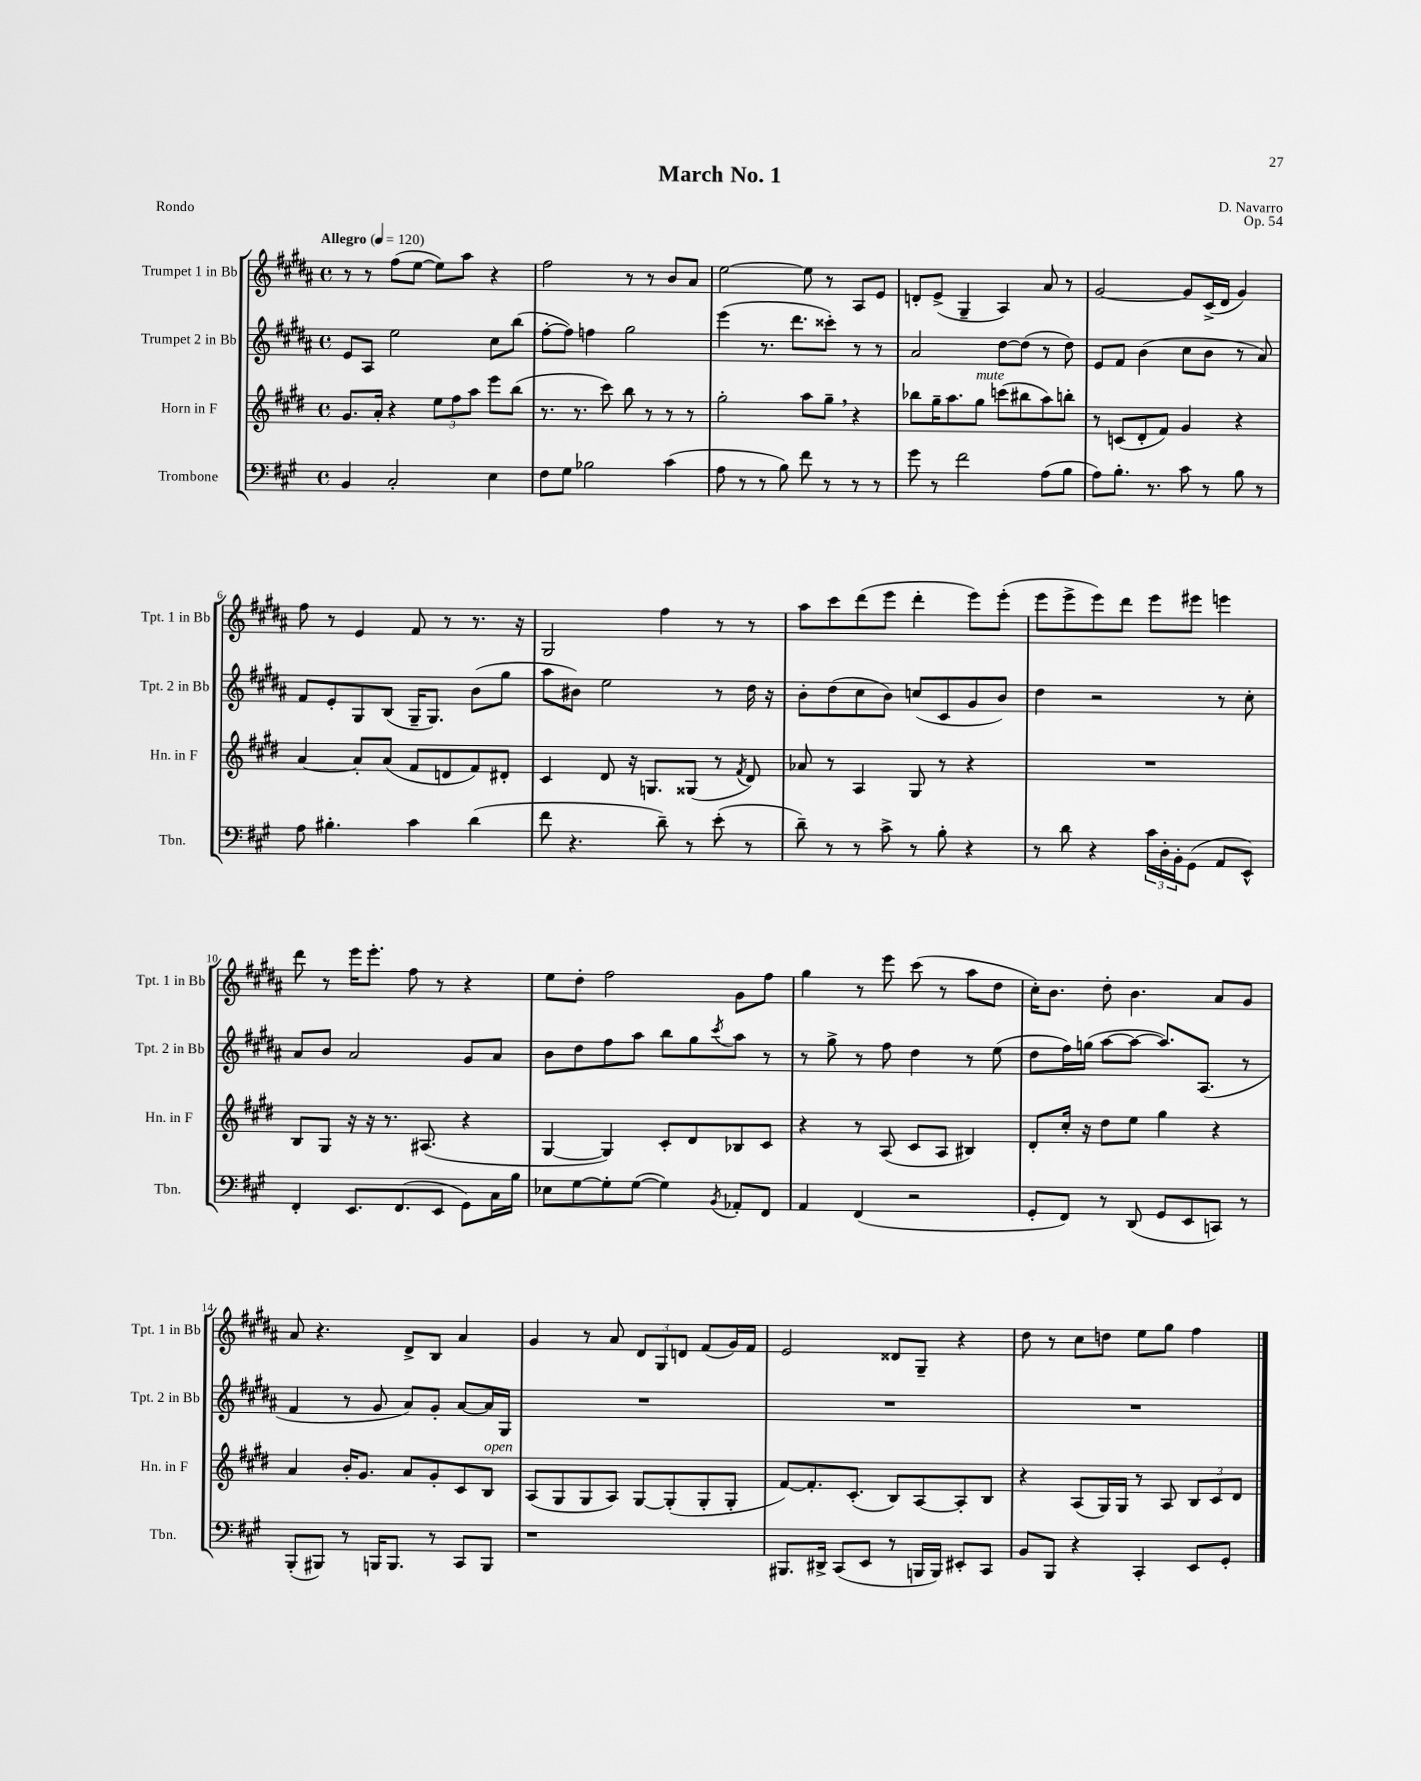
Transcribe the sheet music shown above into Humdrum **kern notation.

**kern	**kern	**kern	**kern
*part4	*part3	*part2	*part1
*staff4	*staff3	*staff2	*staff1
*I"Trombone	*I"Horn in F	*I"Trumpet 2 in Bb	*I"Trumpet 1 in Bb
*I'Tbn.	*I'Hn. in F	*I'Tpt. 2 in Bb	*I'Tpt. 1 in Bb
*clefF4	*clefG2	*clefG2	*clefG2
*k[f#c#g#]	*k[f#c#g#d#]	*k[f#c#g#d#a#]	*k[f#c#g#d#a#]
*M4/4	*M4/4	*M4/4	*M4/4
*met(c)	*met(c)	*met(c)	*met(c)
*MM120	*MM120	*MM120	*MM120
=1	=1	=1	=1
!	!	!	!LO:TX:a:B:t=Allegro
4BB/	8.g#/L	8e/L	8r
.	.	8A#/J	8r
.	16a'/Jk	.	.
2C#'/	4r	2ee\	(8ff#\L
.	.	.	[8ee\J
.	12ee\L	.	8ee\L])
.	12ff#\	.	.
.	.	.	8aa#\J
.	12aa\J	.	.
4E\	8eee\L	8cc#\L	4r
.	(8bb\J	(8bb\J	.
=2	=2	=2	=2
8F#\L	8.r	[8ff#'\L	2ff#\
8G#\J	.	8ff#\J])	.
.	8.r	.	.
2B-X\	.	4ffn\	.
.	8ccc#\)	.	.
.	8bb\	2gg#\	8r
.	8r	.	8r
(4c#\	8r	.	8b/L
.	8r	.	8a#/J
=3	=3	=3	=3
8A\	2gg#'\	(4eee\	[2ee\
8r	.	.	.
8r	.	8.r	.
8B\)	.	.	.
.	.	8.ddd#\L	.
8f#\	8aa\L	.	8ee\]
8r	8gg#~,\J	8ccc##X'\J)	8r
8r	4r	8r	8A#/L
8r	.	8r	8e/J
=4	=4	=4	=4
8g#\	8bb-X\L	2a#/	8dn'/L
8r	16gg#~\K	.	(8e^/J
.	8.aa\	.	.
2f#\	.	.	4G#~/
!	!LO:TX:a:i:t=mute	!	!
.	8gg#\J	.	.
.	(8cccn\L	[8dd#\L	4A#/)
.	8bb#X\	(8dd#\J]	.
(8A\L	8aa\)	8r	8a#/
8B\J	8bbn'\J	8dd#\)	8r
=5	=5	=5	=5
8A\L)	8r	8e/L	[2g#/
8.B'\J	(8cn/L	8f#/J	.
.	8d#'/	(4b\	.
8.r	.	.	.
.	8f#/J)	.	.
8c#\	4g#/	8cc#\L	8g#/L]
8r	.	8b\J	(16c#^/L
.	.	.	16d#/JJ
8B\	4r	8r	4g#/)
8r	.	8a#/)	.
!!LO:LB:g=z
=6	=6	=6	=6
8A\	[4a/	8f#/L	8ff#\
4.B#X'\	.	8e'/	8r
.	8a'/L]	8G#/	4e/
.	(8a/J	(8B/J	.
4c#\	8f#/L	16G#~/KL	8f#/
.	.	8.G#/J)	.
.	8dn/	.	8r
(4d\	8f#/)	(8b\L	8.r
.	8d#X'/J	8gg#\J	.
.	.	.	16r
=7	=7	=7	=7
8f#\	4c#/	8aa#\L	2G#/
4.r	.	8b#X\J)	.
.	8d#/	2ee\	.
.	16r	.	.
.	8.Gn/L	.	.
8d~\)	.	.	4ff#\
8r	(8G##X/J	.	.
(8e'\	8r	8r	8r
.	8qf#/	.	.
8r	8d#/)	16dd#\	8r
.	.	16r	.
=8	=8	=8	=8
8d~\)	8a-X/	8b'\L	8aa#\L
8r	8r	(8dd#\	8ccc#\
8r	4A/	8cc#\	(8ddd#\
8c#^\	.	8b\J)	8eee\J
8r	8G#/	(8ccn/L	4ddd#'\
8B'\	8r	8c#/	.
4r	4r	8g#/	8eee\L)
.	.	8b/J)	(8eee'\J
=9	=9	=9	=9
8r	1r	4dd#\	8eee\L
8d\	.	.	8eee^\
4r	.	2r	8eee\)
.	.	.	8ddd#\J
24c#\LL	.	.	8eee\L
24D'\	.	.	.
24BB'\J	.	.	.
(8GG#\J	.	.	8eee#X\J
8AA/L	.	8r	4eeen\
8EE^^/J)	.	8cc#'\	.
!!LO:LB:g=z
=10	=10	=10	=10
4FF#'/	8B/L	8a#/L	8ddd#\
.	8G#/J	8b/J	8r
8.EE/L	16r	2a#/	16eee\KL
.	16r	.	8.eee'\J
.	8.r	.	.
(8.FF#/	.	.	.
.	.	.	8ff#\
.	(8.A#X/	.	.
8EE/J	.	.	8r
8GG#\L)	4r	8g#/L	4r
16C#\L	.	8a#/J	.
16B\JJ	.	.	.
=11	=11	=11	=11
8E-X\L	[4G#/	8b\L	8ee\L
[8G#\	.	8dd#\	8dd#'\J
8G#'\]	4G#/])	8ff#\	2ff#\
([8G#\J	.	8aa#\J	.
4G#\])	8c#'/L	8bb\L	.
.	8d#/	8gg#\	.
8qBB/	.	8qccc#/	.
8AA-X'/L	8B-X/	8aa#\J	8g#\L
8FF#/J	8c#/J	8r	8ff#\J
=12	=12	=12	=12
4AA/	4r	8r	4gg#\
.	.	8gg#^\	.
(4FF#/	8r	8r	8r
.	(8A/	8ff#\	8eee\
2r	8c#/L	4dd#\	(8ccc#\
.	8A/J	.	8r
.	4B#X/)	8r	8aa#\L
.	.	(8ee\	8dd#\J
=13	=13	=13	=13
8GG#'/L	8d#'/L	8dd#\L	16cc#'\KL)
.	.	.	8.b\J
8FF#/J)	16cc#'/Jk	16ff#\L)	.
.	16r	(16ggn\JJ	.
8r	8dd#\L	[8aa#\L	8dd#'\
(8DD/	8ee\J	8aa#\J_	4.b\
8GG#/L	4gg#\	8.aa#/L])	.
8EE/	.	.	.
.	.	(8.A#/J	.
8CCn/J)	4r	.	8a#/L
8r	.	8r	8g#/J
!!LO:LB:g=z
=14	=14	=14	=14
(8BBB'/L	4a/	4f#/	8a#/
8BBB#X/J)	.	.	4.r
8r	16b'/KL	8r	.
.	8.g#/J	.	.
16BBBn/KL	.	8g#/	.
8.BBB/J	.	.	.
.	8a/L	8a#/L)	8d#^/L
8r	8g#'/	8g#'/J	8B/J
8CC#/L	8c#/	[8a#/L	4a#/
!	!LO:TX:a:i:t=open	!	!
8BBB/J	8B/J	16a#/L]	.
.	.	16G#/JJ	.
=15	=15	=15	=15
1r	(8A/L	1r	4g#/
.	8G#/	.	.
.	8G#/	.	8r
.	8A/J)	.	8a#/
.	[8G#/L	.	12d#/L
.	.	.	12G#/
.	(8G#'/]	.	.
.	.	.	12dn/J
.	8G#'/	.	(8f#/L
.	8G#'/J	.	16g#/L)
.	.	.	16f#/JJ
=16	=16	=16	=16
8.BBB#X/L	[8f#/L)	1r	2e/
.	8.f#'/]	.	.
16DD#X^/Jk	.	.	.
(8CC#/L	.	.	.
.	(8.c#'/J	.	.
8EE/J	.	.	.
8r	8B/L)	.	8d##X/L
16BBBn/LL	[8A/	.	8G#~/J
16BBB/JJ)	.	.	.
8EE#X'/L	8A'/]	.	4r
8CC#/J	8B/J	.	.
=17	=17	=17	=17
8BB/L	4r	1r	8dd#\
8BBB/J	.	.	8r
4r	(8A/L	.	8cc#\L
.	16G#/L)	.	8ddn\J
.	16G#/JJ	.	.
4CC#'/	8r	.	8ee\L
.	8A/	.	8gg#\J
8EE/L	12B/L	.	4ff#\
.	12c#/	.	.
8GG#'/J	.	.	.
.	12d#/J	.	.
==	==	==	==
*-	*-	*-	*-
